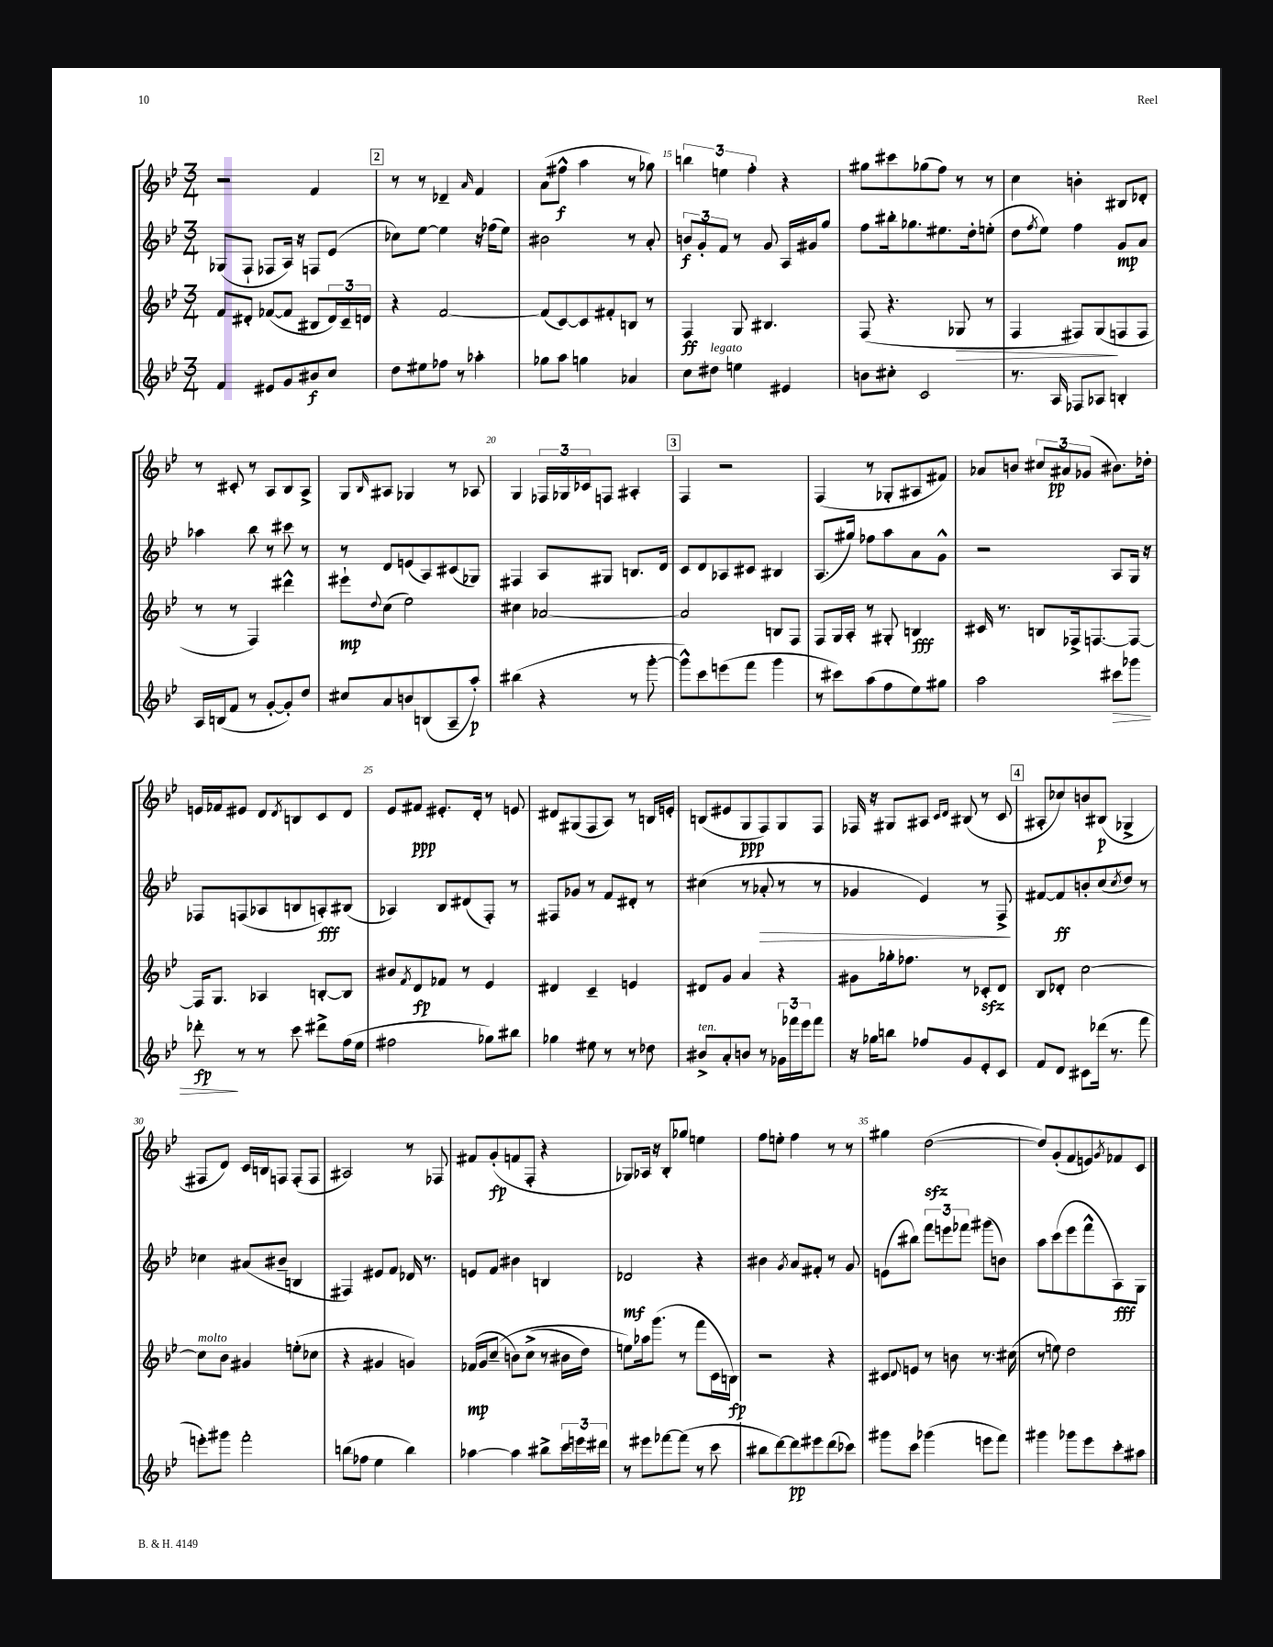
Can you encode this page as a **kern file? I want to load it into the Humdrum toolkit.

**kern	**kern	**kern	**kern
*staff4	*staff3	*staff2	*staff1
*clefG2	*clefG2	*clefG2	*clefG2
*k[b-e-]	*k[b-e-]	*k[b-e-]	*k[b-e-]
*M3/4	*M3/4	*M3/4	*M3/4
4f	8f	(8G-	2r
.	8d#'	8F`	.
8e#	([8f-	8F-	.
8g	8f-]	16A)	.
.	.	16r	.
8b#	8B#	8F	4f
8cc	24d#)	(8e-	.
.	24c~	.	.
.	24d	.	.
=	=	=	=
8dd	4r	8cc-)	8r
8ee#	.	[8ee-	8r
8ff-	[2f	4ee-]	4d-~
8r	.	.	.
.	.	.	16qqa
4aa-'	.	16r	4f
.	.	(16ff-	.
.	.	8ee-)	.
=	=	=	=
8gg-	(8f]	2b#	(8a
8aa	[8c)	.	8ff#^^
4gg	8c]	.	4aa
.	8f#'	.	.
4a-	8B	8r	8r
.	8r	8a'	8gg-)
=	=	=	=
8cc	4F	12b	6bb
.	.	12g'	.
8dd#	.	.	.
.	.	12f	6ee
4ee	8G	8r	.
.	.	.	6ff'
.	4.B#	8g	.
4e#	.	16A	4r
.	.	16g#	.
.	.	8gg	.
=	=	=	=
8b	(8F	8ff	8gg#
8cc#'	4.r	16bb#'	8ccc#
.	.	8.gg-	.
2c	.	.	(8gg-
.	.	8.ee#	8ff)
.	8G-	.	8r
.	.	16dd'	.
.	8r	(8ee'	8r
=	=	=	=
8.r	4F	8dd	4cc
.	.	8qff	.
.	.	8ee-)	.
16A	.	.	.
8F-	8F#)	4ff	4b'
8A-	(8G	.	.
4B'	8F	8g	8B#
.	8F	8a	8d-'
=	=	=	=
16A	8r	4aa-	8r
(16B	.	.	.
8f	8r	.	8c#'
8r	4F)	8bb-	8r
[8g'	.	8r	8A
8g'])	4ddd#^^	8ccc#	8B-
8dd	.	8r	8A^
=	=	=	=
8cc#	8eee#`	8r	8G
.	8qqdd	.	16qqB-
8a	(8cc	8d	8A#
8b	2ee-)	(8e	4G-
(8B	.	8A)	.
8A~	.	(8c#	8r
8aa')	.	8G-)	8A-
=	=	=	=
(4bb#	4cc#	4F#	4G
4r	[2a-	8A	24F-
.	.	.	24G-
.	.	.	24c-
.	.	8G#	8F
8r	.	8.B	4A#'
[8ggg'	.	.	.
.	.	16d	.
=	=	=	=
8ggg^^])	2a-]	8c	4F
8ccc	.	8d	.
(8eee	.	8A-	2r
8fff	.	8c#	.
4ggg	8B	4B#	.
.	8F	.	.
=	=	=	=
8r	8F	(8.A	(4F
8ccc#)	16G	.	.
.	16A'	16gg#)	.
(8aa	8r	8ff-	8r
8ff	8G#'	8aa	8G-'
8ee-)	4B	8a	8A#
8gg#	.	8g^^	8f#)
=	=	=	=
2aa	16c#	2r	8a-
.	8.r	.	.
.	.	.	8b
.	8B	.	12cc#
.	.	.	12a#
.	16F-^	.	.
.	.	.	(12g-
.	[8.F	.	.
8ccc#	.	8A	8.b#)
8ggg-	8F_	16G	.
.	.	16r	16dd-'
=	=	=	=
8ddd-'	16F]	8F-	16e
.	8.G	.	16f-
8r	.	(8F	8e#
8r	4A-	8A-	8d
.	.	.	8qd
8ccc	.	8B	8B
8ddd#^	[8B'	8A')	8c
(16ff	8B]	(8B#	8d
16ee-	.	.	.
=	=	=	=
2ff#	8b#	4A-)	8e-
.	8qf	.	.
.	8d	.	8f#
.	8f-	8B-	8.e#'
.	8r	(8d#	.
.	.	.	16d'
8gg-)	4e-	8F')	8r
8bb#	.	8r	8e
=	=	=	=
4gg-	4d#	8F#	8d#
.	.	8g-	(8G#
8ee#	4c~	8r	8F
8r	.	8f	8A)
8r	4e	8d#'	8r
8dd-	.	8r	16B
.	.	.	16e'
=	=	=	=
8b#^	8d#	(4cc#	(8B
8a'	8g	.	8e#
8b	4a	8r	8G
8r	.	8a-'	8F)
24g-	4r	8r	8G
24fff-	.	.	.
24eee-	.	.	.
8fff-	.	8r	8F
=	=	=	=
16r	8g#	4g-	16F-
16gg-	.	.	16r
8bb	16gg-'	.	8G#
.	8.ff-	.	.
8ff-	.	4e-)	8A#
.	.	.	16qqc
.	.	.	16qqd
8g	8r	.	(8B#
8e-'	8c-'	8r	8r
8c	8d	8F^	8c
=	=	=	=
8f	8B-	[8f#	8A#'
8d	8d-'	8f#]	8cc-)
8c#	[2cc	8b'	8b
(16ddd-	.	(8cc	(8B#
8.r	.	.	.
.	.	8qcc	.
.	.	8dd)	4G-^
8fff	.	8r	.
=	=	=	=
8eee')	8cc]	4cc-	8F#
8ggg#	8b-	.	8d)
2fff'	4g#	(8a#	16c
.	.	.	16B
.	.	8b#~	8F
.	(8ee'	4B	(8F'
.	8cc-	.	8F
=	=	=	=
(8bb	4r	4F#)	2A#)
8ff-	.	.	.
4ee-	4g#	8e#	.
.	.	8f	.
4bb)	4g)	16d-	8r
.	.	8.r	.
.	.	.	8F-
=	=	=	=
[4aa-	(16f-	8e	8f#
.	16g	.	.
.	&(8cc~	8f	(8g'
4aa-]	8b)	4b#	8f
.	(8cc^	.	8F'
8bb#^	8r	4B	4r
24ccc	16b#	.	.
24eee	.	.	.
.	16dd)	.	.
24ddd#	.	.	.
=	=	=	=
8r	8ee&)	2d-	8G-)
8eee#	16aa-	.	16A-
.	(8.ggg	.	16r
[8fff-	.	.	8B-'
(8fff-]	8r	.	8gg-
8r	8fff	4r	4ee
8ccc	16c	.	.
.	16B)	.	.
=	=	=	=
8bb#	2r	4b#	8ff
[8ddd)	.	.	8ee'
.	.	8qg	.
8ddd]	.	8a	4ff
8eee#	.	8f#'	.
(8ddd	4r	8r	8r
8ccc-)	.	8g	8r
=	=	=	=
8ggg#	8c#	(8e	4gg#
.	8qqd	.	.
8ccc	8e	8bb#)	.
(4ggg-	8r	12fff	([2dd
.	.	12eee	.
.	8b	.	.
.	.	12fff-	.
8eee	8.r	(8ggg#	.
8fff)	.	8b)	.
.	(16cc#	.	.
=	=	=	=
4ggg#	8r	8aa	8dd])
.	8ee)	(8ccc	(8g'
8ggg-	2dd	8eee-	8f
8eee-	.	8fff^^	8e)
.	.	.	8qg
8ccc'	.	8A)	8f-
8aa#	.	8G	8c
==	==	==	==
*-	*-	*-	*-
